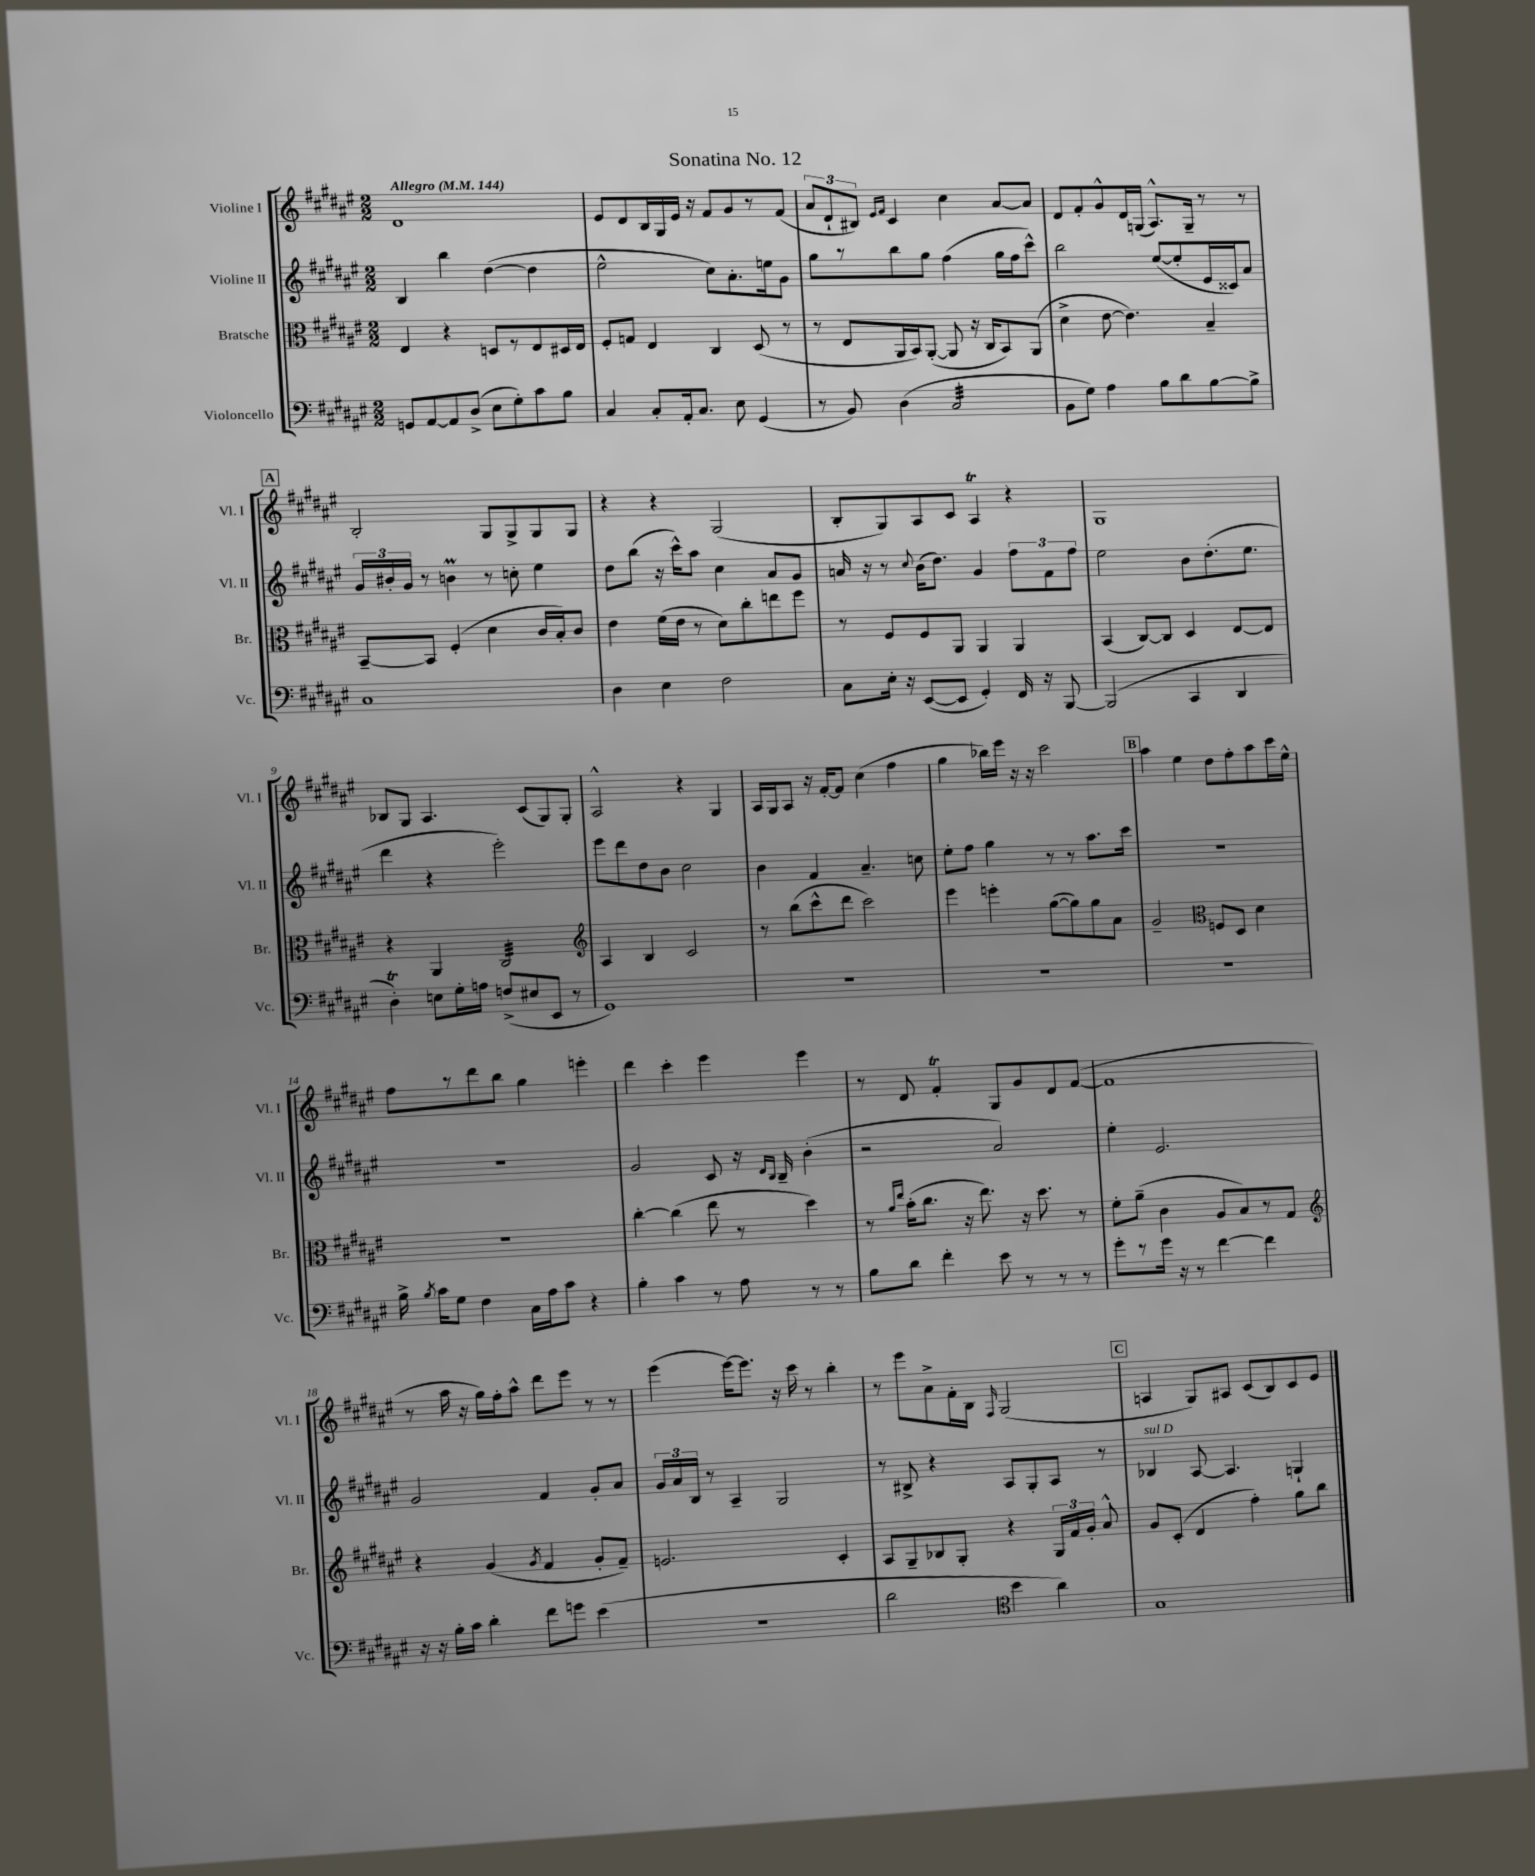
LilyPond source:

\header { title = "Sonatina No. 12" }
<<
\new StaffGroup <<
\new Staff = "s0" \with { instrumentName = "Violine I" shortInstrumentName = "Vl. I" } {
    \clef treble \key fis \major \numericTimeSignature \time 2/2 \tempo "Allegro" 4 = 144
    \autoBeamOff dis'1 |
    eis'8[ dis'8 b16 gis16 eis'16] r16 fis'8[ gis'8 r8 fis'8]( |
    \tuplet 3/2 { ais'8[ dis'8-! bis8]) } \grace { eis'16[ fis'16] } cis'4 cis''4 ais'8[~ ais'8] |
    dis'8[ fis'8-. gis'8-^ dis'16 g16]( ais8.[-^) g16]-- r8 r8 |
    \mark \markup { \box "A" } b2-. gis8[ gis8-> gis8 gis8] |
    r4 r4 gis2( |
    b8[-. gis8) ais8 cis'8] ais4\trill r4 |
    gis1 |
    bes8[ gis8] ais4. cis'8[( gis8) gis8]-. |
    ais2-^ r4 gis4 |
    ais16[ gis16 ais8] r16 fis'16[~-. fis'8] cis''4( fis''4 |
    gis''4 bes''16[) eis'''16] r16 r16 cis'''2 |
    \mark \markup { \box "B" } ais''4 eis''4 dis''8[ fis''8-. ais''8 cis'''16 eis''16]-^ |
    fis''8[ r8 dis'''8 b''8] gis''4 e'''4-. |
    dis'''4 cis'''4-. eis'''4 eis'''4 |
    r8 dis'8 fis'4-.\trill gis8[ gis'8 dis'8 fis'8]~( |
    fis'1 |
    r8 ais''16 r16 gis''16[) fis''16-. ais''8]-^ dis'''8[ eis'''8] r8 r8 |
    eis'''4( eis'''16[~) eis'''8.] r16 cis'''16 r8 b''4-. |
    r8 eis'''8[ ais'8-> fis'16-. b16] \grace { fis16 } gis2( |
    \mark \markup { \box "C" } a4 gis8[) ais8] cis'8[( b8) cis'8 eis'8] \bar "|." |
}
\new Staff = "s1" \with { instrumentName = "Violine II" shortInstrumentName = "Vl. II" } {
    \clef treble \key fis \major \numericTimeSignature \time 2/2
    \autoBeamOff b4 b''4 dis''4~( dis''4 |
    eis''2-^ cis''8[) ais'8.-. e''16 gis'8] |
    gis''8[ r8 b''8 gis''8] fis''4( gis''16[ fis''16 cis'''8]-^) |
    b''2 eis''8[~( eis''8-. eis'16 cisis'16) ais'8] |
    \mark \markup { \box "A" } \tuplet 3/2 { gis'16[ bis'16-. gis'16] } r8 b'4\prall r8 c''8-. eis''4 |
    dis''8[ b''8]( r16 cis'''16[-^) ais''8] cis''4 ais'8[ gis'8] |
    a'16 r16 r8 \appoggiatura { cis''8 } b'16[( dis''8.]) gis'4 \tuplet 3/2 { fis''8[ fis'8 fis''8] } |
    eis''2 b'8[ dis''8.-.( eis''8.] |
    dis'''4 r4 eis'''2-.) |
    eis'''8[ dis'''8 dis''8 b'8] cis''2 |
    b'4 fis'4 ais'4.-- c''8 |
    eis''8[-. fis''8] gis''4 r8 r8 ais''8.[ cis'''16] |
    \mark \markup { \box "B" } R1 |
    R1 |
    gis'2 cis'8 r16 \grace { dis'16[ b16] } b16-- b'4-.( |
    r2 ais'2) |
    eis''4-. eis'2. |
    gis'2 fis'4 gis'8[-. ais'8] |
    \tuplet 3/2 { gis'16[ ais'16 b16] } r8 ais4-- gis2 |
    r8 bis8-> r4 ais8[ gis8-. ais8] r8 |
    \mark \markup { \box "C" } bes4^\markup { \italic "sul D" } ais8~ ais4. g4-! \bar "|." |
}
\new Staff = "s2" \with { instrumentName = "Bratsche" shortInstrumentName = "Br." } {
    \clef alto \key fis \major \numericTimeSignature \time 2/2
    \autoBeamOff eis4 r4 d8[ r8 eis8 dis16 eis16] |
    fis8[-. g8] eis4 cis4 dis8( r8 |
    r8 eis8[ ais,16 b,16) ais,8]~-.( ais,8 r16 cis16[ b,8) ais,8]( |
    dis'4-> eis'8~ eis'4.) b4-- |
    \mark \markup { \box "A" } b,8[~-- b,8] fis4-.( dis'4 cis'16[ b16-.) cis'8] |
    eis'4 fis'16[( eis'16] r8 dis'8[) cis''8-. e''8 fis''8] |
    r8 fis8[ fis8 ais,8] ais,4 ais,4 |
    b,4( cis8[~) cis8] dis4 eis8[~ eis8] |
    r4 ais,4 cis2:32 |
    \clef treble ais4 b4 cis'2 |
    r8 b''8[( cis'''8-^ dis'''8] cis'''2) |
    eis'''4 e'''4-. gis''8[~( gis''8) gis''8 ais'8] |
    \mark \markup { \box "B" } gis'2-- \clef alto f8[ dis8] dis'4 |
    R1 |
    cis''4~-. cis''4( eis''8 r8 dis''4) |
    r8 \grace { ais'16[ eis''16] } b'16[-.( cis''8.] r16 eis''8.) r16 dis''8. r8 |
    fis'8[-. ais'8]--( cis'4 ais8[ b8) r8 gis8] |
    \clef treble r4 gis'4( \acciaccatura { gis'8 } fis'4 gis'8[-. fis'8]--) |
    e'2. cis'4-. |
    ais8[ gis8-- bes8 gis8]-. r4 \tuplet 3/2 { gis16[ fis'16 gis'16]-. } ais'8-^ |
    \mark \markup { \box "C" } gis'8[ cis'8]-.( dis'4 fis''4-.) gis''8[ b''8] \bar "|." |
}
\new Staff = "s3" \with { instrumentName = "Violoncello" shortInstrumentName = "Vc." } {
    \clef bass \key fis \major \numericTimeSignature \time 2/2
    \autoBeamOff g,8[ ais,8~ ais,8 dis8]->( eis8[ gis8-.) cis'8 b8] |
    cis4 cis8[-. ais,16-. cis8.] eis8 gis,4( |
    r8 b,8) dis4( cis2:32 |
    b,8[ gis8]) ais4 b8[ dis'8 b8~ b8]-> |
    \mark \markup { \box "A" } cis1 |
    dis4 eis4 fis2 |
    cis8[ eis16]-. r16 eis,8[~( eis,8] gis,4-.) fis,16 r16 b,,8~ |
    b,,2( cis,4 dis,4 |
    dis4-.\trill) e8[ gis16-. a16] f8[->( eis8 eis,8] r8 |
    gis,1) |
    R1 |
    R1 |
    \mark \markup { \box "B" } R1 |
    b16-> \acciaccatura { b8 } cis'16[ gis8] fis4 cis16[ ais16 cis'8] r4 |
    b4-. cis'4 r8 ais8 r8 r8 |
    b8[ dis'8] fis'4-. eis'8 r8 r8 r8 |
    gis'8[-. r8 gis'16] r16 r8 fis'4~ fis'4 |
    r16 r16 b16[-. cis'16] dis'4-. fis'8[ g'8] eis'4( |
    R1 |
    dis'2 \clef tenor b'4 ais'4) |
    \mark \markup { \box "C" } gis1 \bar "|." |
}
>>
>>
